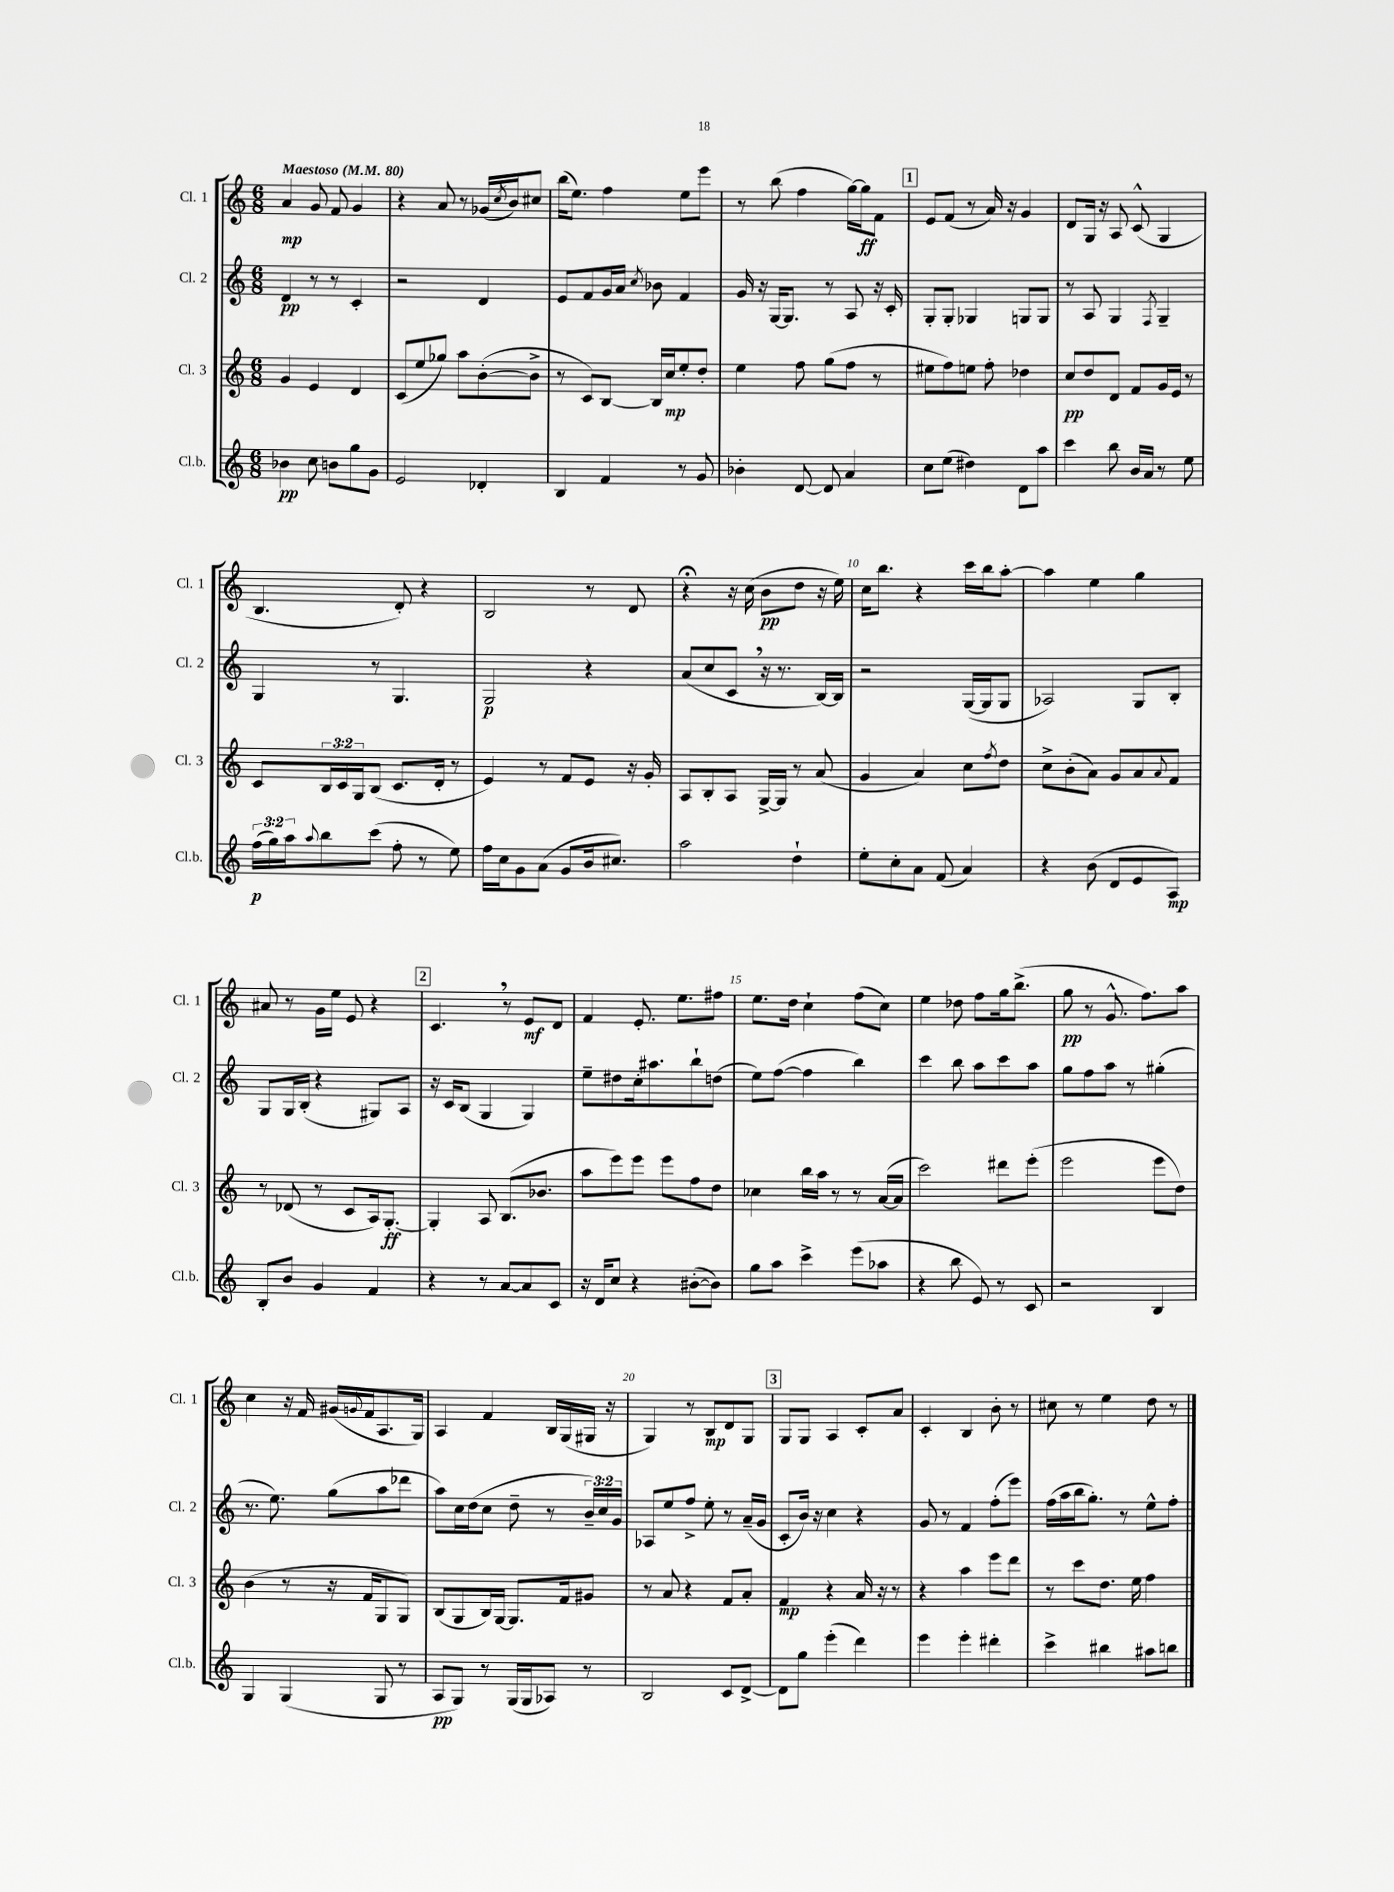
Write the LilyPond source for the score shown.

<<
\new StaffGroup <<
\new Staff = "s0" \with { instrumentName = "Cl. 1" shortInstrumentName = "Cl. 1" } {
    \clef treble \key c \major \numericTimeSignature \time 6/8 \tempo "Maestoso" 4 = 80
    a'4\mp g'8 f'8 g'4 |
    r4 a'8 r8 ges'16( \acciaccatura { c''8 } b'16) cis''8 |
    b''16( e''8.) f''4 e''8 e'''8 |
    r8 b''8( f''4 g''16~) g''16\ff f'8 |
    \mark \markup { \box "1" } e'8 f'8( r8 a'16) r16 g'4 |
    d'8 g16 r16 a8 c'8-^( g4 |
    b4. d'8-.) r4 |
    b2 r8 d'8 |
    r4\fermata r16 c''16( b'8\pp d''8 r16 e''16) |
    c''16 b''8. r4 c'''16 b''16 a''8~-. |
    a''4 e''4 g''4 |
    ais'8 r8 g'16 e''16 e'8 r4 |
    \mark \markup { \box "2" } c'4. \breathe r8 e'8\mf d'8 |
    f'4 e'8.-. e''8. fis''8 |
    e''8. d''16 c''4-! f''8( c''8) |
    e''4 des''8 f''8 g''16 b''8.->( |
    g''8\pp r8 g'8.-^ f''8.) a''8 |
    c''4 r16 f'16 gis'16( \appoggiatura { g'8 } f'16 a8. g16) |
    a4 f'4 b16 g16( gis16 r16 |
    g4) r8 b8\mp d'8 g8 |
    \mark \markup { \box "3" } g8 g8 a4 c'8-. a'8 |
    c'4-. b4 b'8-. r8 |
    cis''8 r8 e''4 d''8 r8 \bar "|." |
}
\new Staff = "s1" \with { instrumentName = "Cl. 2" shortInstrumentName = "Cl. 2" } {
    \clef treble \key c \major \numericTimeSignature \time 6/8 \override Staff.TupletNumber.text = #tuplet-number::calc-fraction-text
    d'4\pp r8 r8 c'4-. |
    r2 d'4 |
    e'8 f'8 g'16 a'16 \acciaccatura { c''8 } bes'8 f'4 |
    g'16 r16 g16~ g8. r8 a8 r16 c'16-. |
    \mark \markup { \box "1" } g8-. g8-. ges4 g8 g8 |
    r8 a8 g4 \acciaccatura { f8 } g4-- |
    g4 r8 g4. |
    g2\p r4 |
    a'8( c''8 c'8 \breathe r16 r8. b16~) b16 |
    r2 g16~( g16 g8 |
    aes2) g8 b8-. |
    g8 g16 b16-.( r4 gis8) a8 |
    \mark \markup { \box "2" } r16 c'16 b8( g4 g4) |
    e''8-- dis''8 c''16-. ais''8. b''8-! d''8( |
    e''8) f''8~( f''4 b''4) |
    c'''4 b''8 a''8 c'''8 a''8 |
    g''8 f''8 a''8 r8 gis''4-.( |
    r8. e''8.) g''8( a''8 des'''8 |
    a''8) c''16 d''16( c''8 d''8-- r8 \tuplet 3/2 { b'16--) c''16 g'16 } |
    aes8 e''8 f''8-> e''8-. r8 a'16--( g'16 |
    \mark \markup { \box "3" } c'8-. b'16) r16 c''4 r4 |
    g'8 r8 f'4 f''8-.( e'''8) |
    f''16( a''16 b''16 g''8.-.) r8 e''8-^ f''8-. \bar "|." |
}
\new Staff = "s2" \with { instrumentName = "Cl. 3" shortInstrumentName = "Cl. 3" } {
    \clef treble \key c \major \numericTimeSignature \time 6/8 \override Staff.TupletNumber.text = #tuplet-number::calc-fraction-text
    g'4 e'4 d'4 |
    c'8( e''8 ges''8) a''8 b'8~-.( b'8-> |
    r8 c'8) b8~ b16 c''16\mp e''8-. d''8-. |
    e''4 f''8 g''8( f''8 r8 |
    \mark \markup { \box "1" } eis''8 f''8) e''8 f''8-. des''4 |
    c''8\pp d''8 d'8 f'8 g'16 e'16 r8 |
    c'8 \tuplet 3/2 { b16 c'16 g16 } b8( c'8. d'16-. r8 |
    e'4) r8 f'8 e'8 r16 g'16-. |
    a8 b8-. a8 g16~-> g16 r8 a'8( |
    g'4 a'4) c''8 \acciaccatura { f''8 } d''8 |
    c''8-> b'8-.( a'8) g'8 a'8 \appoggiatura { a'8 } f'8 |
    r8 des'8( r8 c'8 a16) g8.~-.\ff |
    \mark \markup { \box "2" } g4-. a8 b8.( bes'8. |
    a''8 e'''8) e'''8 e'''8 f''8 d''8 |
    ces''4 b''16 a''16 r8 r8 a'16~( a'16 |
    c'''2) dis'''8 e'''8-.( |
    e'''2 e'''8 d''8) |
    b'4( r8 r16 f'16 g8 g8) |
    b8( g8 b16) g16~ g8. f'16 gis'8 |
    r8 a'8 r4 f'8 a'8-. |
    \mark \markup { \box "3" } f'4\mp r4 a'16 r16 r8 |
    r4 a''4 e'''8 d'''8 |
    r8 c'''8 d''8. e''16 f''4 \bar "|." |
}
\new Staff = "s3" \with { instrumentName = "Cl.b." shortInstrumentName = "Cl.b." } {
    \clef treble \key c \major \numericTimeSignature \time 6/8 \override Staff.TupletNumber.text = #tuplet-number::calc-fraction-text
    bes'4\pp c''8 b'8 g''8 g'8 |
    e'2 des'4-. |
    b4 f'4 r8 g'8 |
    bes'4-. d'8~ d'8 a'4 |
    \mark \markup { \box "1" } c''8 e''8( dis''4) d'8 a''8 |
    c'''4 b''8 b'16 a'16 r8 e''8 |
    \tuplet 3/2 { f''16\p( g''16) a''16 } \appoggiatura { a''8 } b''8 c'''8( f''8-. r8 e''8) |
    f''16 c''16 g'8 a'8( g'8 b'16 cis''8.) |
    a''2 d''4-! |
    e''8-. c''8-. a'8 f'8( a'4) |
    r4 b'8( d'8 e'8 a8\mp) |
    b8-. b'8 g'4 f'4 |
    \mark \markup { \box "2" } r4 r8 a'8~ a'8 c'8 |
    r16 d'16 c''8 r4 bis'8~-.( bis'8) |
    g''8 a''8 c'''4-> e'''8( aes''8 |
    r4 b''8 e'8) r8 c'8 |
    r2 b4 |
    g4 g4( g8 r8 |
    a8\pp g8) r8 g16( g16 aes8) r8 |
    b2 c'8 d'8~-> |
    \mark \markup { \box "3" } d'8 g''8 e'''4-.( d'''4) |
    e'''4 e'''4-. dis'''4-. |
    c'''4-> bis''4 ais''8 b''8 \bar "|." |
}
>>
>>
\layout { \context { \Score \override BarNumber.break-visibility = ##(#f #t #t) barNumberVisibility = #(every-nth-bar-number-visible 5) } }
